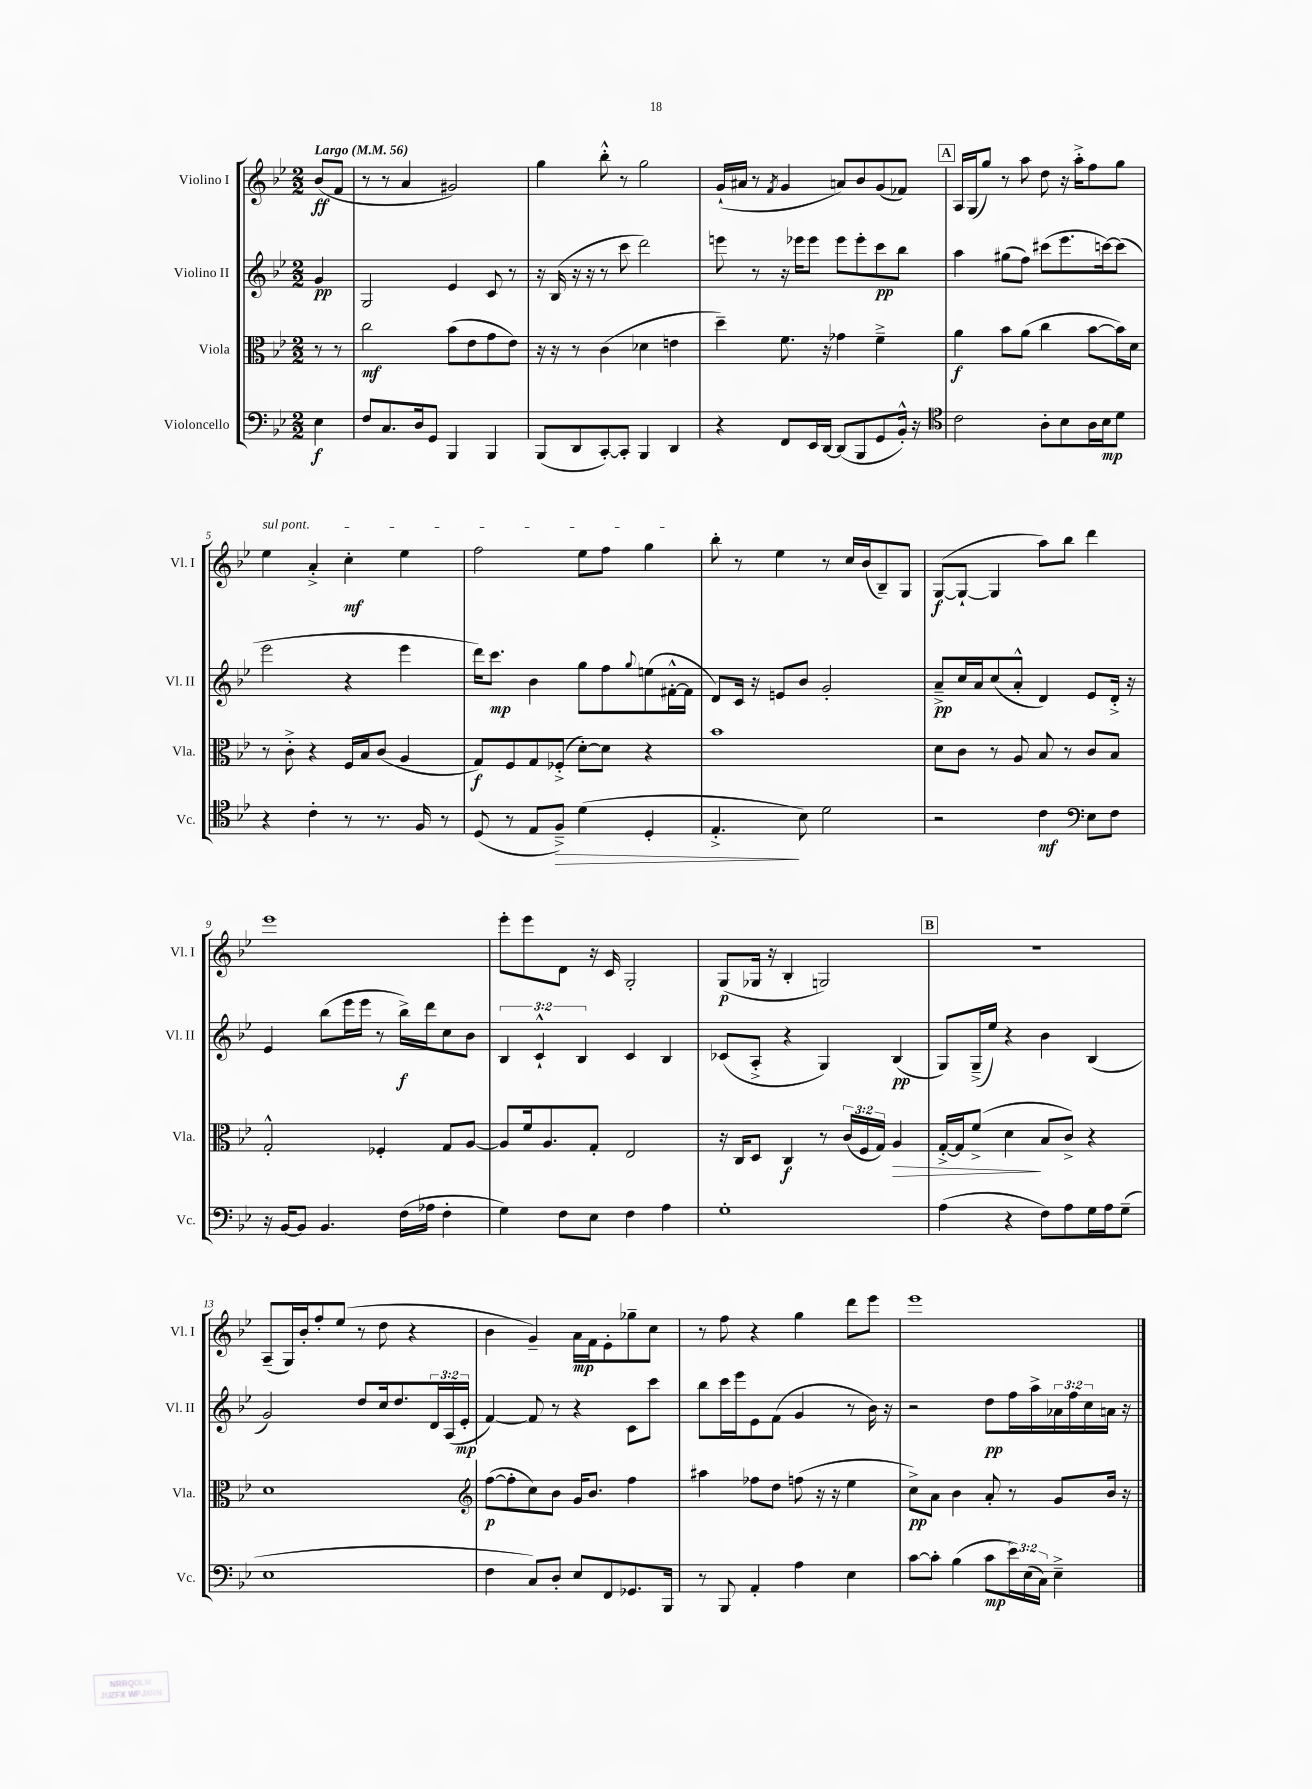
<<
\new StaffGroup <<
\new Staff = "s0" \with { instrumentName = "Violino I" shortInstrumentName = "Vl. I" } {
    \clef treble \key bes \major \numericTimeSignature \time 2/2 \partial 4 \tempo "Largo" 4 = 56
    bes'8\ff( f'8 |
    r8 r8 a'4 gis'2) |
    g''4 bes''8-.-^ r8 g''2 |
    g'16-!( ais'16 r8 \acciaccatura { f'8 } g'4 a'8) bes'8 g'8( fes'8) |
    \mark \markup { \box "A" } a16 g16( g''8) r8 a''8 d''8 r16 a''16-.-> f''8 g''8 |
    \once \override TextSpanner.bound-details.left.text = \markup { \italic "sul pont." } ees''4\startTextSpan a'4-.-> c''4-.\mf ees''4 |
    f''2 ees''8 f''8 g''4\stopTextSpan |
    bes''8-. r8 ees''4 r8 c''16 bes'16( bes8--) g8 |
    g8~\f( g8~-! g4 a''8) bes''8 d'''4 |
    ees'''1 |
    ees'''8-. ees'''8 d'8 r16 c'16 g2-. |
    g8\p( ges16 r16 bes4-. g2) |
    \mark \markup { \box "B" } r1 |
    a8--( g16) bes'16-. f''8-. ees''8( r8 d''8 r4 |
    bes'4 g'4--) a'16\mp f'16 ees'8-. ges''8-- c''8 |
    r8 f''8 r4 g''4 d'''8 ees'''8 |
    ees'''1 \bar "|." |
}
\new Staff = "s1" \with { instrumentName = "Violino II" shortInstrumentName = "Vl. II" } {
    \clef treble \key bes \major \numericTimeSignature \time 2/2 \override Staff.TupletNumber.text = #tuplet-number::calc-fraction-text \partial 4
    g'4\pp |
    g2 ees'4 c'8 r8 |
    r16 bes16( r16 r16 r8 c'''8 d'''2) |
    e'''8 r8 r16 ees'''16 ees'''8 ees'''8 ees'''8-. c'''8\pp bes''8 |
    \mark \markup { \box "A" } a''4 gis''8( f''8) cis'''8( ees'''8. c'''16~) c'''8( |
    ees'''2 r4 ees'''4 |
    d'''16) c'''8.\mp bes'4 g''8 f''8 \appoggiatura { g''8 } e''8( fis'16~-.-^ fis'16 |
    d'8) c'16 r16 e'8 bes'8 g'2-. |
    a'8--->\pp c''16 a'16 c''8( a'8-.-^ d'4) ees'8 d'16-.-> r16 |
    ees'4 bes''8( ees'''16 ees'''16 r8 bes''16->\f) d'''16 c''8 bes'8 |
    \tuplet 3/2 { bes4 c'4-!-^ bes4 } c'4 bes4 |
    ces'8( a8-.-> r4 g4) bes4\pp( |
    \mark \markup { \box "B" } g8) g16--->( ees''16) r4 bes'4 bes4( |
    g'2) d''8 c''16 d''8. \tuplet 3/2 { d'16 a16( ees'16-.\mp } |
    f'4~) f'8 r8 r4 c'8 c'''8 |
    bes''8 c'''16 ees'''16 ees'8 f'8( g'4 r8 bes'16) r16 |
    r2 d''8\pp f''16 a''16-> \tuplet 3/2 { aes'16 f''16 c''16 } a'16 r16 \bar "|." |
}
\new Staff = "s2" \with { instrumentName = "Viola" shortInstrumentName = "Vla." } {
    \clef alto \key bes \major \numericTimeSignature \time 2/2 \override Staff.TupletNumber.text = #tuplet-number::calc-fraction-text \partial 4
    r8 r8 |
    c''2\mf bes'8( ees'8 g'8 ees'8) |
    r16 r16 r8 c'4( des'4 e'4 |
    d''4--) f'8. r16 ges'4 f'4---> |
    \mark \markup { \box "A" } a'4\f bes'8 a'8( c''4 bes'8~ bes'16) d'16 |
    r8 c'8-.-> r4 f16 bes16 c'8( a4 |
    g8\f) f8 g8 fes8-.->( d'8~-.) d'8 r4 |
    bes'1 |
    d'8 c'8 r8 a8 bes8 r8 c'8 bes8 |
    g2-.-^ fes4-. g8 a8~ |
    a8 f'16 a8. g8-. ees2 |
    r16 c16 d8 c4\f r8 \tuplet 3/2 { c'16( f16 g16) } a4\> |
    \mark \markup { \box "B" } g16~-.-> g16 f'8->( d'4\! bes8 c'8->) r4 |
    d'1 |
    \clef treble f''8~\p( f''8-. c''8) bes'8 g'16 bes'8. f''4 |
    ais''4 fes''8 d''8 f''8( r16 r16 ees''4 |
    c''8->\pp) a'8 bes'4 a'8-. r8 g'8 bes'16 r16 \bar "|." |
}
\new Staff = "s3" \with { instrumentName = "Violoncello" shortInstrumentName = "Vc." } {
    \clef bass \key bes \major \numericTimeSignature \time 2/2 \override Staff.TupletNumber.text = #tuplet-number::calc-fraction-text \partial 4
    ees4\f |
    f8 c8. d16 g,8 bes,,4 bes,,4 |
    bes,,8( d,8 c,8~-.) c,8-. bes,,4 d,4 |
    r4 f,8 ees,16 d,16~ d,8( bes,,8 g,8 bes,16-.-^) r16 |
    \mark \markup { \box "A" } \clef tenor c'2 a8-. bes8 a16 bes16\mp d'8 |
    r4 c'4-. r8 r8. f16 r8 |
    d8( r8 ees8 f8--->\>) d'4( d4-. |
    ees4.-.->\! bes8) d'2 |
    r2 c'4\mf \clef bass ees8 f8 |
    r16 bes,16~ bes,8 bes,4. f16( aes16 f4-. |
    g4) f8 ees8 f4 a4 |
    g1-. |
    \mark \markup { \box "B" } a4( r4 f8) a8 g16 a16 g8--( |
    ees1 |
    f4 c8) d8-. ees8 f,8 ges,8. bes,,16 |
    r8 bes,,8 a,4-. a4 ees4 |
    c'8~ c'8-. bes4( c'8\mp \tuplet 3/2 { ees'16) ees16( c16) } ees4---> \bar "|." |
}
>>
>>
